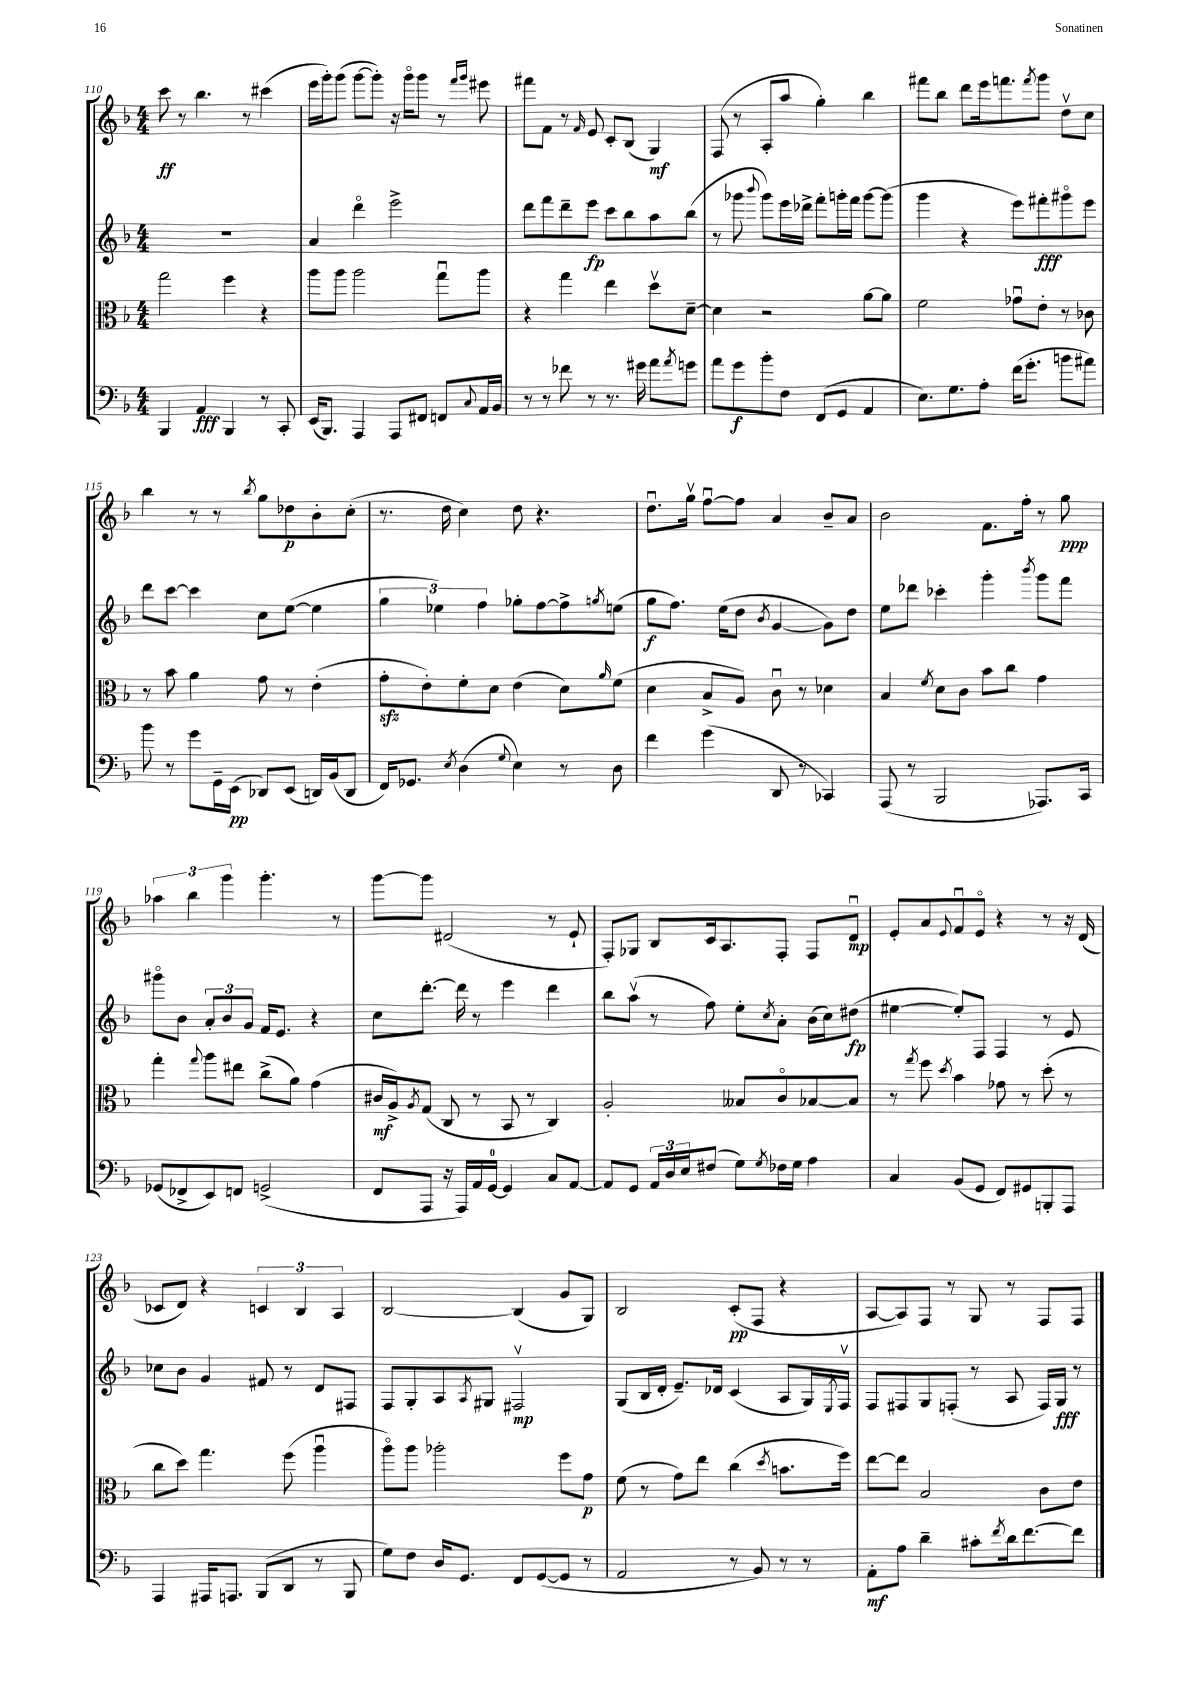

**kern	**dynam	**kern	**dynam	**kern	**dynam	**kern	**dynam
*part4	*part4	*part3	*part3	*part2	*part2	*part1	*part1
*staff4	*staff4	*staff3	*staff3	*staff2	*staff2	*staff1	*staff1
*clefF4	*	*clefC3	*	*clefG2	*	*clefG2	*
*k[b-]	*	*k[b-]	*	*k[b-]	*	*k[b-]	*
*M4/4	*	*M4/4	*	*M4/4	*	*M4/4	*
=110	=110	=110	=110	=110	=110	=110	=110
4BBB-/	.	2gg\	.	1r	.	8ccc\	ff
.	.	.	.	.	.	8r	.
4AA/	fff	.	.	.	.	4.bb-\	.
4BBB-/	.	4ff\	.	.	.	.	.
.	.	.	.	.	.	8r	.
8r	.	4r	.	.	.	(4ccc#X\	.
8CC'/	.	.	.	.	.	.	.
=111	=111	=111	=111	=111	=111	=111	=111
(16EE/KL	.	8aa\L	.	4a/	.	16eee\LL	.
8.BBB-/J)	.	.	.	.	.	16ggg'\J)	.
.	.	8aa\J	.	.	.	(8ggg\J	.
4AAA/	.	2aa\	.	4ddd\	.	[8ggg\L	.
.	.	.	.	.	.	8ggg'\J])	.
8AAA/L	.	.	.	2eee^\	.	16r	.
.	.	.	.	.	.	16ggg\KL	.
8FF#X/J	.	.	.	.	.	8ggg\J	.
8FFn/L	.	8ggu\L	.	.	.	8r	.
.	.	.	.	.	.	16qqfff/LL	.
8qqC/	.	.	.	.	.	16qqggg/JJ	.
16AA/L	.	8aa\J	.	.	.	8eee#X\	.
16BB-/JJ	.	.	.	.	.	.	.
=112	=112	=112	=112	=112	=112	=112	=112
8r	.	4r	.	8ddd\L	.	8fff#X\L	.
8r	.	.	.	8fff\	.	8f\J	.
8f-X\	.	4gg\	.	8ddd~\	.	8r	.
.	.	.	.	.	.	16qqf/	.
8r	.	.	.	8eee\J	fp	8e/	.
8.r	.	4ee\	.	8ccc\L	.	8c'/L	.
.	.	.	.	8bb-\	.	(8B-/J	.
16g#X\	.	.	.	.	.	.	.
8a\L	.	8ddv\L	.	8aa\	.	4G/)	mf
8qa/	.	.	.	.	.	.	.
8gn\J	.	[8d~\J	.	(8bb-\J	.	.	.
=113	=113	=113	=113	=113	=113	=113	=113
8a\L	.	4d\]	.	8r	.	(8F/	.
8g\	f	.	.	8ggg-X\	.	8r	.
.	.	.	.	8qqbbb-/	.	.	.
8b-'\	.	2r	.	8ggg-\L)	.	8A'/L	.
8F\J	.	.	.	16eee\L	.	8aa/J	.
.	.	.	.	16ddd-X^\JJ	.	.	.
(8FF/L	.	.	.	8fff'\L	.	4gg'\)	.
8GG/J	.	.	.	16gggn'\L	.	.	.
.	.	.	.	16fff\JJ	.	.	.
4AA/	.	[8a\L	.	[8ggg\L	.	4bb-\	.
.	.	8a\J]	.	(8ggg\J]	.	.	.
=114	=114	=114	=114	=114	=114	=114	=114
8.E\L)	.	2f\	.	4ggg\	.	8fff#X\L	.
.	.	.	.	.	.	8bb-\J	.
8.G\	.	.	.	.	.	.	.
.	.	.	.	4r	.	8ddd\L	.
8A'\J	.	.	.	.	.	16eee\k	.
.	.	.	.	.	.	8.fffn\	.
(16f\KL	.	8g-Xu\L	.	8eee\L)	.	.	.
8.g'\J	.	.	.	.	.	.	.
.	.	.	.	.	.	8qfff/	.
.	.	8e'\J	.	8fff#X'\	fff	8ggg\J	.
8bn\L	.	8r	.	8ggg#X\	.	8ddv\L	.
8a#X\J)	.	8c-X\	.	8eee\J	.	8cc\J	.
!!LO:LB:g=z
=115	=115	=115	=115	=115	=115	=115	=115
8b-\	.	8r	.	8ddd\L	.	4bb-\	.
8r	.	8b-\	.	[8ccc\J	.	.	.
8g\L	.	4a\	.	4ccc\]	.	8r	.
16GG~\L	.	.	.	.	.	8r	.
(16EE\JJ	pp	.	.	.	.	.	.
.	.	.	.	.	.	8qbb-/	.
8DD-X/L)	.	8g\	.	8cc\L	.	8gg\L	.
(8EE/J	.	8r	.	([8ee\J	.	8dd-X\	p
16DDn/LL)	.	(4e'\	.	4ee\]	.	8b-'\	.
(16BB-/J	.	.	.	.	.	.	.
8DD/J	.	.	.	.	.	(8cc'\J	.
=116	=116	=116	=116	=116	=116	=116	=116
16FF/KL)	.	8gzz'\L	.	6gg\	.	8.r	.
8.GG-X/J	.	.	.	.	.	.	.
.	.	8e'\)	.	.	.	.	.
.	.	.	.	6ee-X\)	.	.	.
.	.	.	.	.	.	16dd\	.
8qE/	.	.	.	.	.	.	.
(4D\	.	8f'\	.	.	.	4cc\)	.
.	.	.	.	6ff\	.	.	.
.	.	8d\J	.	.	.	.	.
8qqG/	.	.	.	.	.	.	.
4E\)	.	(4e\	.	8gg-X'\L	.	8dd\	.
.	.	.	.	[8ff\	.	4.r	.
8r	.	8d\L)	.	8ff^\]	.	.	.
.	.	16qqa/	.	8qggn/	.	.	.
8D\	.	(8f\J	.	(8een\J	.	.	.
=117	=117	=117	=117	=117	=117	=117	=117
4f\	.	4d\	.	8gg\L	f	8.ddu\L	.
.	.	.	.	8.ff\J)	.	.	.
.	.	.	.	.	.	16ggv\Jk	.
(4g\	.	8B-^/L	.	.	.	[8ffu\L	.
.	.	.	.	(16ee\KL	.	.	.
.	.	8A/J)	.	8dd\J	.	8ff\J]	.
.	.	.	.	8qb-/	.	.	.
8DD/	.	8cu\	.	[4g/	.	4a/	.
8r	.	8r	.	.	.	.	.
4CC-X/)	.	4d-X\	.	8g\L])	.	8b-~/L	.
.	.	.	.	8dd\J	.	8a/J	.
=118	=118	=118	=118	=118	=118	=118	=118
(8AAA/	.	4B-/	.	8ee\L	.	2b-\	.
8r	.	.	.	8ddd-X\J	.	.	.
.	.	8qf/	.	.	.	.	.
2BBB-/	.	8d\L	.	4ccc-X'\	.	.	.
.	.	8c\J	.	.	.	.	.
.	.	8b-\L	.	4ggg'\	.	8.f\L	.
.	.	8cc\J	.	.	.	.	.
.	.	.	.	.	.	16ff'\Jk	.
.	.	.	.	8qbbb-/	.	.	.
8.AAA-X/L)	.	4g\	.	8ggg\L	.	8r	.
.	.	.	.	8fff\J	.	8gg\	ppp
16CC/Jk	.	.	.	.	.	.	.
!!LO:LB:g=z
=119	=119	=119	=119	=119	=119	=119	=119
(8GG-X/L	.	4gg'\	.	8ggg#X\L	.	6aa-X\	.
8FF-X^/	.	.	.	8b-\J	.	.	.
.	.	.	.	.	.	6bb-\	.
.	.	8qqgg/	.	.	.	.	.
8EE/)	.	8aa\L	.	12a'/L	.	.	.
.	.	.	.	12b-/	.	6ggg\	.
8FFn/J	.	8ee#X\J	.	.	.	.	.
.	.	.	.	12g/J	.	.	.
(2GGn^/	.	(8cc^\L	.	16f/KL	.	4.ggg'\	.
.	.	.	.	8.e/J	.	.	.
.	.	8a\J)	.	.	.	.	.
.	.	(4g\	.	4r	.	.	.
.	.	.	.	.	.	8r	.
=120	=120	=120	=120	=120	=120	=120	=120
8FF/L	.	16c#X/LL	mf	8cc\L	.	[8ggg\L	.
.	.	16A^/J)	.	.	.	.	.
.	.	8qA/	.	.	.	.	.
8AAA/J	.	(8G/J	.	[8.ddd'\J	.	8ggg\J]	.
16r	.	8C/	.	.	.	(2d#X/	.
16AAA/LL)	.	.	.	16ddd\]	.	.	.
16AA/	.	8r	.	8r	.	.	.
[16GG/JJ	.	.	.	.	.	.	.
4GG/]	.	8BB-/	.	4eee\	.	.	.
.	.	8r	.	.	.	.	.
8C/L	.	4C/)	.	4ddd\	.	8r	.
[8AA/J	.	.	.	.	.	8e`/	.
=121	=121	=121	=121	=121	=121	=121	=121
8AA/L]	.	2A'/	.	8bb-\L	.	8F'/L)	.
8GG/J	.	.	.	(8aav\J	.	8G-X/J	.
24AA/LL	.	.	.	8r	.	8B-/L	.
24D/	.	.	.	.	.	.	.
24E/J	.	.	.	.	.	.	.
(8F#X/J	.	.	.	8ff\)	.	16c/k	.
.	.	.	.	.	.	8.A/	.
8G\L)	.	8B--X/L	.	8ee'\L	.	.	.
8qG/	.	.	.	8qcc/	.	.	.
16F-X\L	.	8c/	.	8a'\J	.	8F'/J	.
16G\JJ	.	.	.	.	.	.	.
4A\	.	[8B-X/	.	(16b-\LL	.	8F/L	.
.	.	.	.	16cc\J)	.	.	.
.	.	8B-/J]	.	(8dd#X\J	fp	8du/J	mp
=122	=122	=122	=122	=122	=122	=122	=122
4C/	.	8r	.	[4ee#X\	.	8e'/L	.
.	.	8qgg/	.	.	.	.	.
.	.	8ff\	.	.	.	8a/	.
.	.	8qdd/	.	.	.	8qqe/	.
(8BB-/L	.	4b-\	.	8ee#'/L])	.	8fu/	.
8GG/J	.	.	.	8F/J	.	8e/J	.
8FF/L)	.	8g-X\	.	4F/	.	4r	.
8GG#X/	.	8r	.	.	.	.	.
8BBBn'/	.	(8dd'\	.	8r	.	8r	.
8AAA/J	.	8r	.	8e/	.	16r	.
.	.	.	.	.	.	(16d/	.
!!LO:LB:g=z
=123	=123	=123	=123	=123	=123	=123	=123
4AAA/	.	8cc\L	.	8cc-X\L	.	8c-X/L	.
.	.	8dd\J)	.	8b-\J	.	8d/J)	.
16AAA#X/KL	.	4.gg\	.	4g/	.	4r	.
8.AAAn/J	.	.	.	.	.	.	.
(8BBB-/L	.	.	.	8f#X/	.	6cn/	.
8DD/J	.	(8ff\	.	8r	.	.	.
.	.	.	.	.	.	6B-/	.
8r	.	4aau\	.	8d/L	.	.	.
.	.	.	.	.	.	6A/	.
8BBB-/	.	.	.	8F#X/J	.	.	.
=124	=124	=124	=124	=124	=124	=124	=124
8G\L)	.	8aa\L)	.	8F/L	.	[2B-/	.
8F\J	.	8aa\J	.	8G'/	.	.	.
16D/KL	.	2aa-X'\	.	8A/	.	.	.
8.GG/J	.	.	.	.	.	.	.
.	.	.	.	8qA/	.	.	.
.	.	.	.	8G#X/J	.	.	.
8FF/L	.	.	.	2F#Xv/	mp	(4B-/]	.
([8GG/	.	.	.	.	.	.	.
8GG/J]	.	8ff\L	.	.	.	8g/L	.
8r	.	8g\J	p	.	.	8G/J)	.
=125	=125	=125	=125	=125	=125	=125	=125
2AA/	.	(8f\	.	(8G/L	.	2B-/	.
.	.	8r	.	16B-/L	.	.	.
.	.	.	.	16d'/JJ	.	.	.
.	.	8g\L)	.	8.e~/L)	.	.	.
.	.	8ee\J	.	.	.	.	.
.	.	.	.	16d-X/Jk	.	.	.
8r	.	(4cc\	.	(4c/	.	(8c'/L	pp
8BB-/)	.	.	.	.	.	8F/J	.
.	.	8qdd/	.	.	.	.	.
8r	.	8.bn\L	.	8A/L	.	4r	.
8r	.	.	.	16G/L)	.	.	.
.	.	.	.	8qE/	.	.	.
.	.	16ff\Jk)	.	16Fv/JJ	.	.	.
=126	=126	=126	=126	=126	=126	=126	=126
8AA'\L	mf	[8ee\L	.	8F/L	.	[8A/L	.
8A\J	.	8ee\J]	.	8F#X/	.	8A/])	.
4d~\	.	2B-/	.	8G/	.	8F/J	.
.	.	.	.	(8Fn'/J	.	8r	.
8c#X'\L	.	.	.	8r	.	8G/	.
8qf/	.	.	.	.	.	.	.
16d\k	.	.	.	8A/	.	8r	.
[8.f\	.	.	.	.	.	.	.
.	.	8c\L	.	16F/LL)	.	8F/L	.
.	.	.	.	16G/JJ	fff	.	.
8f\J]	.	8e\J	.	8r	.	8F/J	.
==	==	==	==	==	==	==	==
*-	*-	*-	*-	*-	*-	*-	*-
